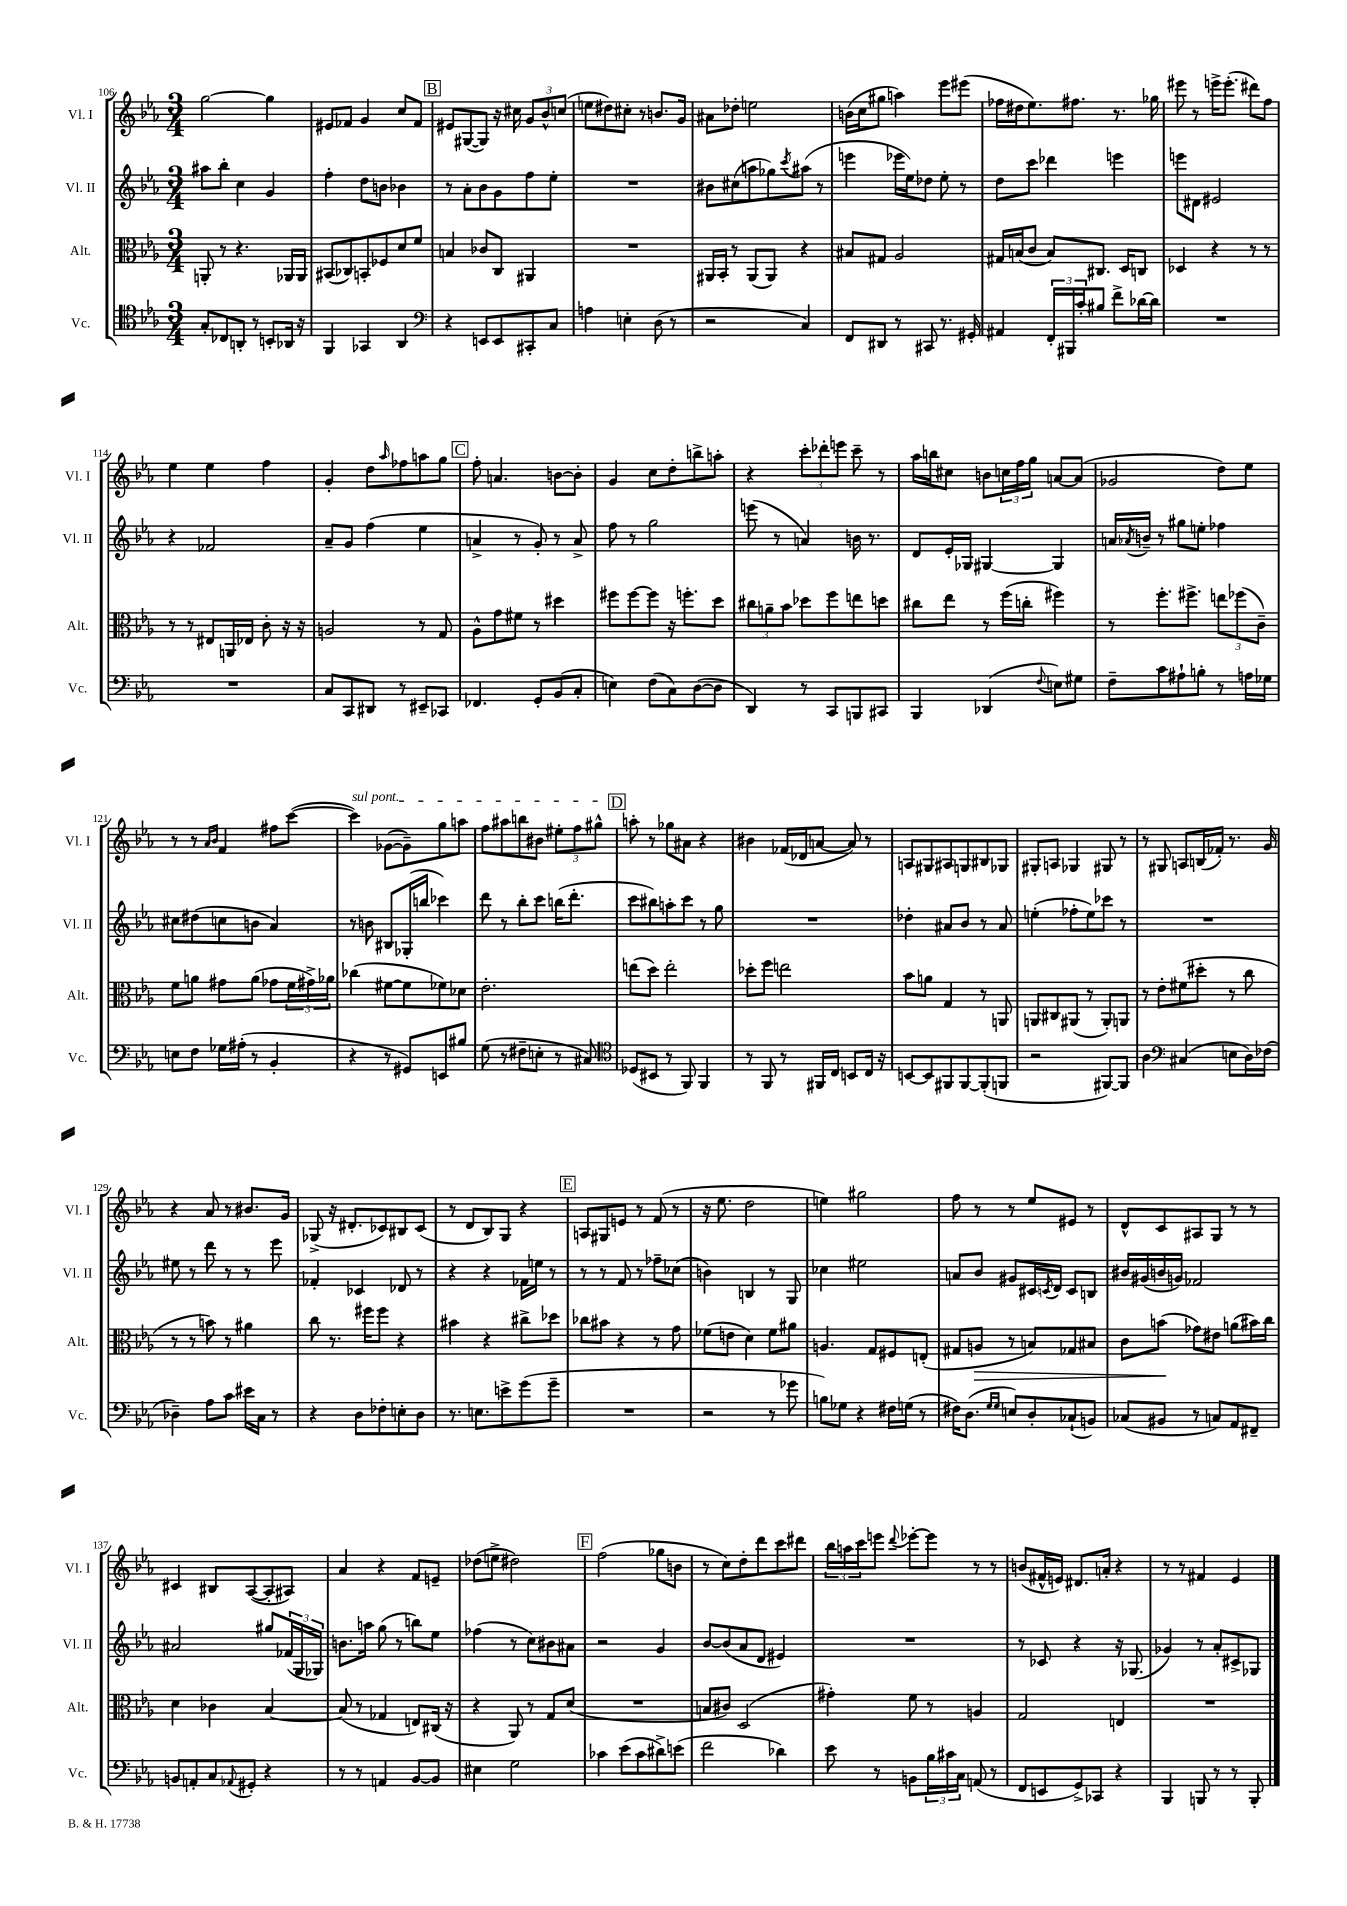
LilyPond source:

<<
\new StaffGroup <<
\new Staff = "s0" \with { instrumentName = "Vl. I" shortInstrumentName = "Vl. I" } {
    \clef treble \key ees \major \numericTimeSignature \time 3/4
    g''2~ g''4 |
    eis'8 fes'8 g'4 c''8 fes'8 |
    \mark \markup { \box "B" } eis'8 gis8~( gis8) r16 cis''16 \tuplet 3/2 { g'8 bes'8-^ c''8( } |
    e''8 dis''8) cis''8-. r8 b'8. g'16 |
    ais'8 des''8-. e''2 |
    b'16( c''16 gis''8 a''4) ees'''8 eis'''8( |
    fes''16 dis''16 ees''8.) fis''8. r8. ges''16 |
    eis'''8 r8 e'''16-> e'''8.-.( dis'''8) f''8 |
    ees''4 ees''4 f''4 |
    g'4-. d''8 \grace { aes''16 } fes''8 a''8 g''8 |
    \mark \markup { \box "C" } f''8-. a'4. b'8~ b'8-. |
    g'4 c''8 d''8-. b''8-> a''8-. |
    r4 \tuplet 3/2 { c'''8-. des'''8-. e'''8 } c'''8-- r8 |
    aes''16 b''16 cis''8 b'8 \tuplet 3/2 { c''16 f''16 g''16 } a'8~ a'8( |
    ges'2 d''8) ees''8 |
    r8 r8 \grace { aes'16 bes'16 } f'4 fis''8 c'''8~( |
    \once \override TextSpanner.bound-details.left.text = \markup { \italic "sul pont." } c'''4\startTextSpan) ges'8~( ges'8--) g''8 a''8 |
    f''8 ais''8 b''8 bis'8 \tuplet 3/2 { eis''8-. f''8 gis''8-^\stopTextSpan } |
    \mark \markup { \box "D" } a''8-. r8 ges''8 ais'8 r4 |
    bis'4 fes'16( des'16 a'8~ a'8) r8 |
    a8 gis8 ais8 g8 bis8 ges8 |
    gis8-. a8 ges4 gis8 r8 |
    r8 gis8 a8 b16( fes'16-.) r8. g'16 |
    r4 aes'8 r8 bis'8. g'16 |
    ges8->( r16 dis'8.-. ces'8) bis8 ces'8( |
    r8 d'8 bes8) g8 r4 |
    \mark \markup { \box "E" } a8 gis8 e'8 r8 f'8( r8 |
    r16 ees''8. d''2 |
    e''4) gis''2 |
    f''8 r8 r8 ees''8 eis'8 r8 |
    d'8-^ c'8 ais8 g8 r8 r8 |
    cis'4 bis8 aes8~( aes8-. ais8) |
    aes'4 r4 f'8 e'8-- |
    des''8( e''8-> dis''2) |
    \mark \markup { \box "F" } f''2( ges''8 b'8 |
    r8 c''8) d''8-. d'''8 c'''8 dis'''8 |
    \tuplet 3/2 { bes''16 a''16 c'''16 } e'''8 \appoggiatura { d'''8 } ees'''8~-. ees'''8 r8 r8 |
    b'8( fis'16-^ e'16) dis'8. a'16-. r4 |
    r8 r8 fis'4 ees'4 \bar "|." |
}
\new Staff = "s1" \with { instrumentName = "Vl. II" shortInstrumentName = "Vl. II" } {
    \clef treble \key ees \major \numericTimeSignature \time 3/4
    ais''8 bes''8-. c''4 g'4 |
    f''4-. d''8 b'8 bes'4 |
    \mark \markup { \box "B" } r8 aes'8-. bes'8 g'8 f''8 ees''8-. |
    R2. |
    bis'8 cis''8( a''8 ges''8) \acciaccatura { c'''8 } ais''8( r8 |
    e'''4 ees'''16 ees''16) des''8 ees''8-. r8 |
    d''8 c'''8 des'''4 e'''4 |
    e'''8 dis'8 eis'2 |
    r4 fes'2 |
    aes'8-- g'8 f''4( ees''4 |
    \mark \markup { \box "C" } a'4-> r8 g'8-.) r8 a'8-> |
    f''8 r8 g''2 |
    e'''8( r8 a'4) b'16 r8. |
    d'8 ees'16-. ges16 gis4~ gis4 |
    a'16 \acciaccatura { aes'8 } b'16-- r8 gis''8 e''8-. fes''4 |
    cis''8 dis''8( c''8 b'8 aes'4) |
    r8 b'8 bis8 ges16-.( b''16 ces'''4) |
    d'''8 r8 bes''8-. c'''8 b''16( d'''8.-. |
    \mark \markup { \box "D" } c'''8 bis''8) a''8-. c'''8 r8 g''8 |
    R2. |
    des''4-. ais'8 bes'8 r8 ais'8 |
    e''4-.( fes''8-. e''8) ces'''8 r8 |
    R2. |
    eis''8 r8 d'''8 r8 r8 ees'''8 |
    fes'4-. ces'4 des'8 r8 |
    r4 r4 fes'16 e''16 r8 |
    \mark \markup { \box "E" } r8 r8 f'8 r8 fes''8-- ces''8( |
    b'4) b4 r8 g8 |
    ces''4 eis''2 |
    a'8 bes'8 gis'8 cis'16 \acciaccatura { c'8 } d'16 c'8 b8 |
    bis'16 gis'16( b'16 g'16) fes'2 |
    ais'2 gis''8 \tuplet 3/2 { fes'16( g16 ges16) } |
    b'8. a''16 g''8( r8 b''8) ees''8 |
    fes''4( r8 c''8) bis'8 ais'8 |
    \mark \markup { \box "F" } r2 g'4 |
    bes'8~ bes'8( aes'8 d'8 eis'4) |
    R2. |
    r8 ces'8 r4 r16 ges8.( |
    ges'4) r8 aes'8-. cis'8-> ges8 \bar "|." |
}
\new Staff = "s2" \with { instrumentName = "Alt." shortInstrumentName = "Alt." } {
    \clef alto \key ees \major \numericTimeSignature \time 3/4
    a,8-. r8 r4. aes,16 aes,16 |
    bis,8( ces8) b,8-. fes8 d'8 f'8 |
    \mark \markup { \box "B" } b4 ces'8 c8 ais,4 |
    R2. |
    ais,16 bes,16-. r8 ais,8( ais,8) r4 |
    bis8 gis8 aes2 |
    gis16 b16( c'8 b8) cis8. d16 c8 |
    des4 r4 r8 r8 |
    r8 r8 eis8 a,16 ees16 c'8-. r16 r16 |
    a2 r8 g8 |
    \mark \markup { \box "C" } aes8-^ g'8 fis'8 r8 dis''4 |
    fis''8 fis''8~ fis''8 r16 f''8.-. d''8 |
    \tuplet 3/2 { cis''8 a'8-- bes'8 } des''8 f''8 e''8 d''8 |
    cis''8 ees''8 r8 f''16( c''16-. fis''4) |
    r8 f''8.-. fis''8.-> \tuplet 3/2 { e''8 fes''8( c'8--) } |
    f'8 a'8 gis'8 a'8( ges'8 \tuplet 3/2 { f'16 gis'16->) aes'16 } |
    ces''4( fis'8~ fis'8 fes'8) des'8 |
    ees'2.-. |
    \mark \markup { \box "D" } e''8( d''8) e''2-. |
    des''8-. f''8 e''2 |
    bes'8 a'8 g4 r8 a,8 |
    a,8 cis8 ais,8( r8 ais,8-.) a,8 |
    r8 ees'8-. fis'8( dis''8-. r8 c''8 |
    r8 r8 b'8) r8 ais'4 |
    c''8 r8. fis''16 fis''8 r4 |
    bis'4 r4 cis''8-> des''8 |
    \mark \markup { \box "E" } ces''8 bis'8 r4 r8 g'8 |
    fes'8( e'8 d'4) fes'8 ais'8 |
    a4. g8 fis8 e8-.( |
    gis8 a8\> r8 b8) ges8 bis8 |
    c'8 b'8\!( ges'8) eis'8 a'8( bis'16) c''16 |
    d'4 ces'4 bes4~ |
    bes8( r8 ges4 e8) cis16( r16 |
    r4 aes,8) r8 g8 d'8( |
    \mark \markup { \box "F" } R2. |
    b8 cis'8) d2( |
    gis'4-.) f'8 r8 a4 |
    g2 e4 |
    R2. \bar "|." |
}
\new Staff = "s3" \with { instrumentName = "Vc." shortInstrumentName = "Vc." } {
    \clef tenor \key ees \major \numericTimeSignature \time 3/4
    g8-. ces8 a,8-. r8 b,8-. aes,16 r16 |
    f,4 ges,4 aes,4 |
    \mark \markup { \box "B" } \clef bass r4 e,8 e,8 cis,8-. c8 |
    a4 e4-. d8( r8 |
    r2 c4) |
    f,8 dis,8 r8 cis,8 r8. gis,16-. |
    ais,4 \tuplet 3/2 { f,16-. bis,,16 c'16-. } bis8 f'8-> des'16~ des'16 |
    R2. |
    R2. |
    c8 c,8 dis,8 r8 eis,8-- ces,8 |
    \mark \markup { \box "C" } fes,4. g,8-. bes,8( c8-. |
    e4) f8( c8) d8~( d8 |
    d,4) r8 c,8 b,,8 cis,8 |
    bes,,4 des,4( \appoggiatura { f8 } e8) gis8 |
    f8-- c'8 ais8-! b8-. r8 a16 ges16 |
    e8 f8 ges16 ais16-.( r8 bes,4-. |
    r4 r8 gis,8) e,8 bis8 |
    g8( r8 fis8-- e8-. r8 cis8) |
    \mark \markup { \box "D" } \clef tenor des8( bis,8 r8 f,8) f,4 |
    r8 f,8 r8 fis,16 c16 b,8 c16 r16 |
    b,8~ b,8 fis,8 fis,8~ fis,8-.( f,8 |
    r2 fis,8~) fis,8 |
    aes4 \clef bass cis4( e8 d16) fes16( |
    des4--) aes8 c'8 eis'16 c16 r8 |
    r4 d8 fes8-. e8-. d8 |
    r8. e8. e'8-> g'8( g'8-- |
    \mark \markup { \box "E" } R2. |
    r2 r8 ges'8 |
    b8) ges8 r4 fis16 g16( r8 |
    fis16) d8.( \grace { g16 g16 } e8) d8-. ces8-!( b,8) |
    ces8( bis,8 r8 c8) aes,8 fis,8-- |
    b,8 a,8-. c8 \appoggiatura { aes,8 } gis,8-. r4 |
    r8 r8 a,4 bes,8~ bes,8 |
    eis4 g2 |
    \mark \markup { \box "F" } ces'4 ees'8( ces'8 dis'8->) e'8( |
    f'2 des'4) |
    ees'8 r8 b,8 \tuplet 3/2 { bes16 cis'16 c16 } a,8( r8 |
    f,8 e,8 g,8->) ces,8 r4 |
    bes,,4 b,,8 r8 r8 b,,8-. \bar "|." |
}
>>
>>
\layout { \context { \Score currentBarNumber = #106 } }
